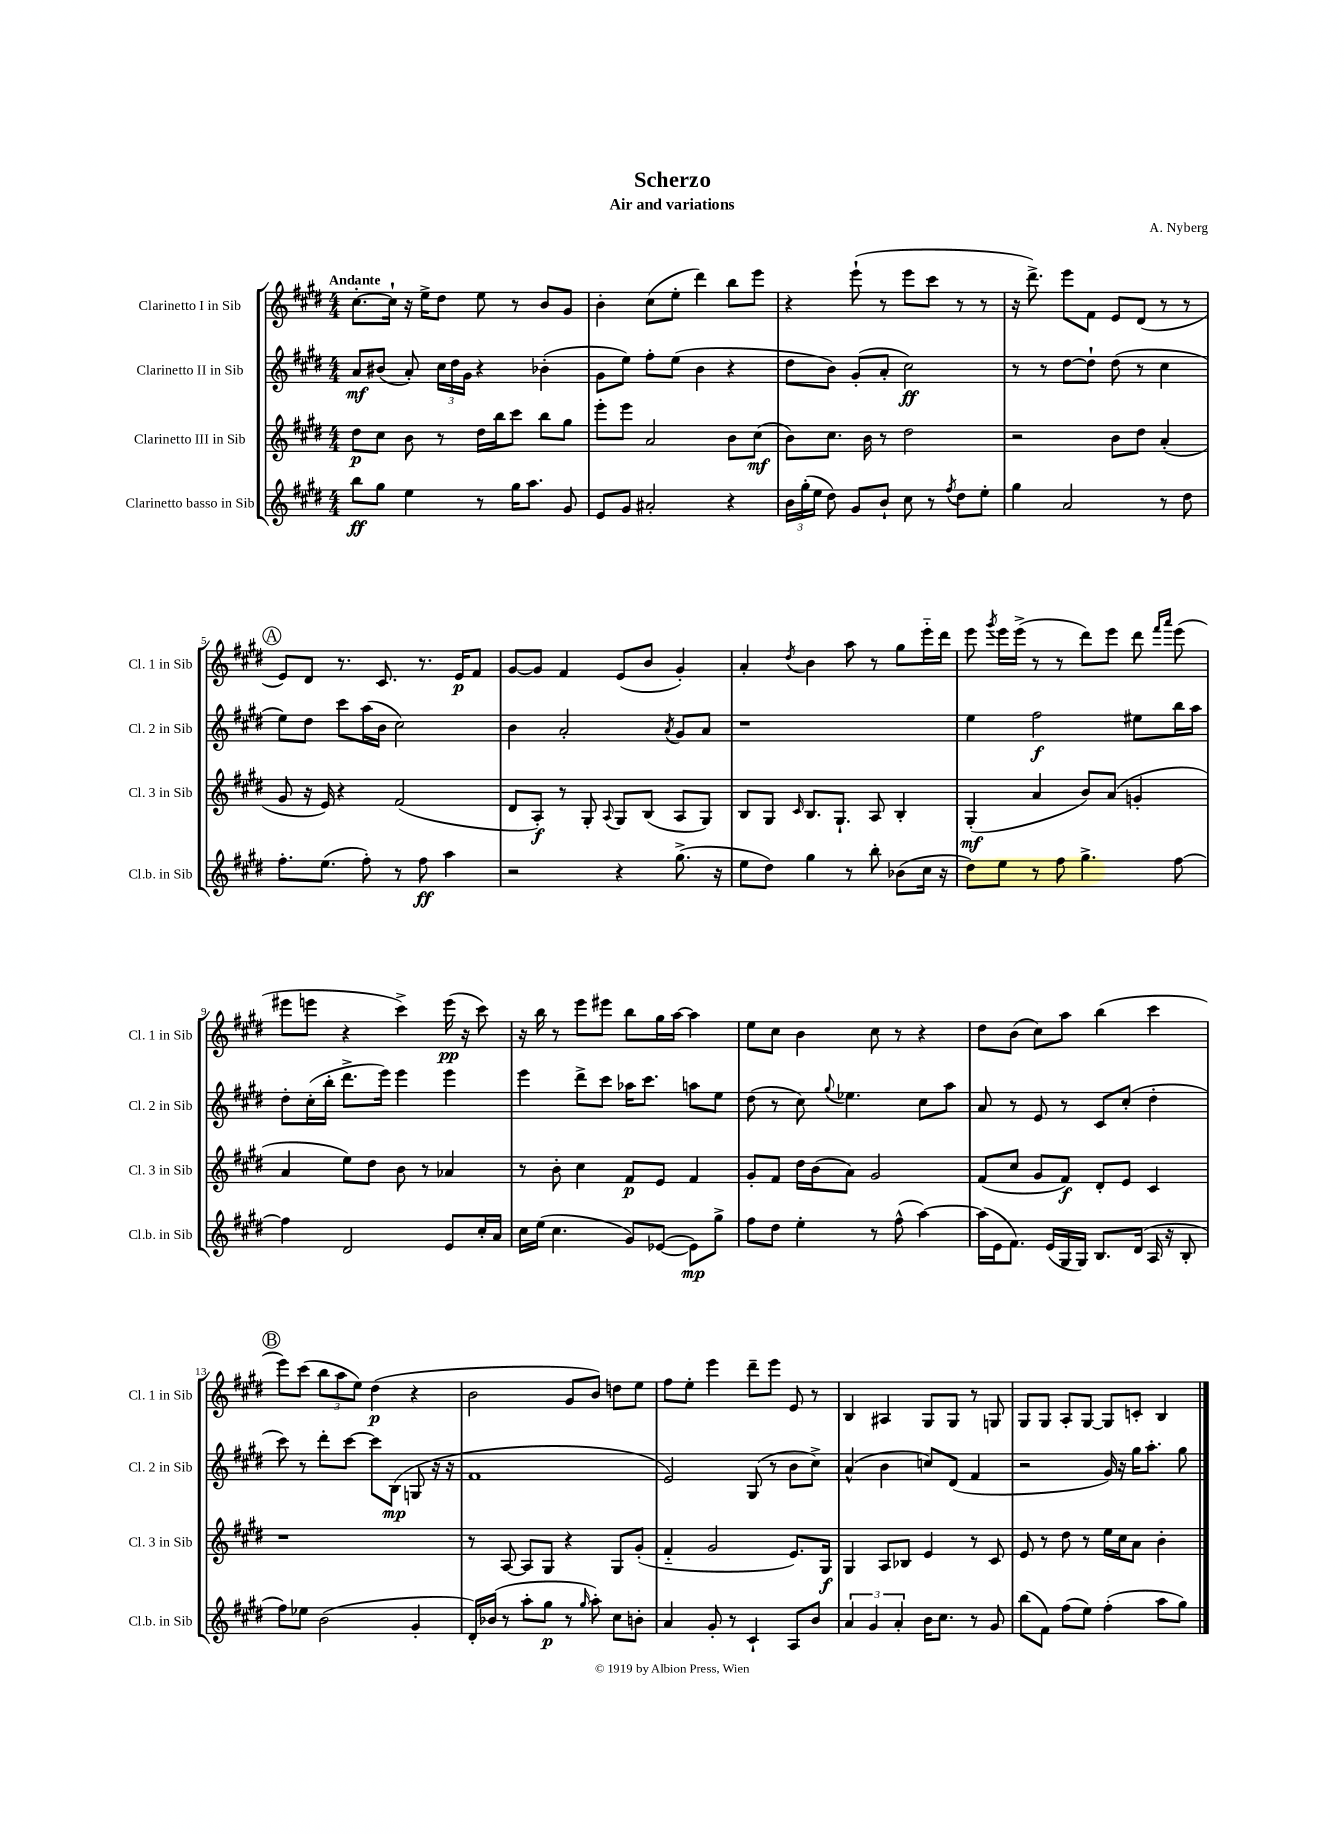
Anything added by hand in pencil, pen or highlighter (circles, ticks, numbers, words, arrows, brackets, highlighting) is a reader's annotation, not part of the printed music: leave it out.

**kern	**dynam	**kern	**dynam	**kern	**dynam	**kern	**dynam
*part4	*part4	*part3	*part3	*part2	*part2	*part1	*part1
*staff4	*staff4	*staff3	*staff3	*staff2	*staff2	*staff1	*staff1
*I"Clarinetto basso in Sib	*	*I"Clarinetto III in Sib	*	*I"Clarinetto II in Sib	*	*I"Clarinetto I in Sib	*
*I'Cl.b. in Sib	*	*I'Cl. 3 in Sib	*	*I'Cl. 2 in Sib	*	*I'Cl. 1 in Sib	*
*clefG2	*	*clefG2	*	*clefG2	*	*clefG2	*
*k[f#c#g#d#]	*	*k[f#c#g#d#]	*	*k[f#c#g#d#]	*	*k[f#c#g#d#]	*
*M4/4	*	*M4/4	*	*M4/4	*	*M4/4	*
=1	=1	=1	=1	=1	=1	=1	=1
!	!	!	!	!	!	!LO:TX:a:B:t=Andante	!
8bb\L	ff	8dd#\L	p	8a/L	mf	[8.cc#'\L	.
8gg#\J	.	8cc#\J	.	(8b#X/J	.	.	.
.	.	.	.	.	.	16cc#`\Jk]	.
4ee\	.	8b\	.	8a'/)	.	16r	.
.	.	.	.	.	.	16ee^\KL	.
.	.	8r	.	24cc#\LL	.	8dd#\J	.
.	.	.	.	24dd#\	.	.	.
.	.	.	.	24g#\JJ	.	.	.
8r	.	16dd#\LL	.	4r	.	8ee\	.
.	.	16bb\J	.	.	.	.	.
16gg#\KL	.	8ccc#\J	.	.	.	8r	.
8.aa\J	.	.	.	.	.	.	.
.	.	8bb\L	.	(4b-X'\	.	8b/L	.
8g#/	.	8gg#\J	.	.	.	8g#/J	.
=2	=2	=2	=2	=2	=2	=2	=2
8e/L	.	8eee'\L	.	8g#\L	.	4b'\	.
8g#/J	.	8eee\J	.	8ee\J)	.	.	.
2a#X'/	.	2a/	.	8ff#'\L	.	(8cc#\L	.
.	.	.	.	(8ee\J	.	8ee'\J	.
.	.	.	.	4b\	.	4ddd#\)	.
4r	.	8b\L	.	4r	.	8bb\L	.
.	.	(8cc#\J	mf	.	.	8eee\J	.
=3	=3	=3	=3	=3	=3	=3	=3
24b\LL	.	8b\L)	.	8dd#\L	.	4r	.
(24gg#'\	.	.	.	.	.	.	.
24ee\JJ	.	.	.	.	.	.	.
8dd#\)	.	8.cc#\J	.	8b\J)	.	.	.
8g#/L	.	.	.	(8g#'/L	.	(8eee`\	.
.	.	16b\	.	.	.	.	.
8b`/J	.	8r	.	8a'/J	.	8r	.
8cc#\	.	2dd#\	.	2cc#\)	ff	8eee\L	.
8r	.	.	.	.	.	8ccc#\J	.
8qff#/	.	.	.	.	.	.	.
8dd#\L	.	.	.	.	.	8r	.
8ee'\J	.	.	.	.	.	8r	.
=4	=4	=4	=4	=4	=4	=4	=4
4gg#\	.	2r	.	8r	.	16r	.
.	.	.	.	.	.	8.ddd#^\)	.
.	.	.	.	8r	.	.	.
2a/	.	.	.	[8dd#\L	.	8eee\L	.
.	.	.	.	8dd#`\J]	.	8f#\J	.
.	.	8b\L	.	(8dd#\	.	8e/L	.
.	.	8dd#\J	.	8r	.	(8d#/J	.
8r	.	(4a'/	.	4cc#\	.	8r	.
8dd#\	.	.	.	.	.	8r	.
!!LO:LB:g=z
!!LO:REH:place=s1:t=A
=5	=5	=5	=5	=5	=5	=5	=5
8.ff#'\L	.	8g#/	.	8ee\L)	.	8e/L)	.
.	.	16r	.	8dd#\J	.	8d#/J	.
(8.ee\J	.	16e/)	.	.	.	.	.
.	.	4r	.	8ccc#\L	.	8.r	.
8ff#'\)	.	.	.	(16aa\L	.	.	.
.	.	.	.	16b\JJ	.	8.c#/	.
8r	.	(2f#/	.	2cc#\)	.	.	.
8ff#\	ff	.	.	.	.	8.r	.
4aa\	.	.	.	.	.	.	.
.	.	.	.	.	.	16e/KL	p
.	.	.	.	.	.	8f#/J	.
=6	=6	=6	=6	=6	=6	=6	=6
2r	.	8d#/L	.	4b\	.	[8g#/L	.
.	.	8A'/J)	f	.	.	8g#/J]	.
.	.	8r	.	2a'/	.	4f#/	.
.	.	8G#'/	.	.	.	.	.
.	.	8qqA/	.	.	.	.	.
4r	.	8G#/L	.	.	.	(8e/L	.
.	.	(8B/J	.	.	.	8b/J	.
.	.	.	.	8qa/	.	.	.
(8.gg#^\	.	8A/L	.	8g#/L	.	4g#'/)	.
.	.	8G#/J)	.	8a/J	.	.	.
16r	.	.	.	.	.	.	.
=7	=7	=7	=7	=7	=7	=7	=7
8ee\L	.	8B/L	.	1r	.	4a'/	.
8dd#\J)	.	8G#/J	.	.	.	.	.
.	.	16qqc#/	.	.	.	8qdd#/	.
4gg#\	.	8.B/L	.	.	.	4b\	.
.	.	8.G#`/J	.	.	.	.	.
8r	.	.	.	.	.	8aa\	.
8bb'\	.	8A/	.	.	.	8r	.
(8b-X\L	.	4B'/	.	.	.	8gg#\L	.
16cc#\Jk	.	.	.	.	.	16eee\L	.
16r	.	.	.	.	.	16ddd#\JJ	.
=8	=8	=8	=8	=8	=8	=8	=8
8dd#\L)	.	(4G#'/	mf	4ee\	.	8eee\	.
.	.	.	.	.	.	8qggg#/	.
8ee\J	.	.	.	.	.	16eee\LL	.
.	.	.	.	.	.	(16eee^\JJ	.
8r	.	4a/	.	2ff#\	f	8r	.
8ff#\	.	.	.	.	.	8r	.
4.gg#^\	.	8b/L)	.	.	.	8ddd#\L)	.
.	.	(8a/J	.	.	.	8eee\J	.
.	.	4gn'/	.	8ee#X\L	.	8ddd#\	.
.	.	.	.	.	.	16qqfff#/LL	.
.	.	.	.	.	.	16qqaaa/JJ	.
[8ff#\	.	.	.	16bb\L	.	(8eee\	.
.	.	.	.	16aa\JJ	.	.	.
!!LO:LB:g=z
=9	=9	=9	=9	=9	=9	=9	=9
4ff#\]	.	4a/	.	8dd#'\L	.	8eee#X\L	.
.	.	.	.	(16cc#'\L	.	8eeen\J	.
.	.	.	.	16bb'\JJ	.	.	.
2d#/	.	8ee\L)	.	8.ddd#^\L	.	4r	.
.	.	8dd#\J	.	.	.	.	.
.	.	.	.	16eee\Jk)	.	.	.
.	.	8b\	.	4eee\	.	4ccc#^\)	.
.	.	8r	.	.	.	.	.
8e/L	.	4a-X/	.	4eee\	.	(16eee\	pp
.	.	.	.	.	.	16r	.
16cc#'/L	.	.	.	.	.	8ccc#\)	.
16a/JJ	.	.	.	.	.	.	.
=10	=10	=10	=10	=10	=10	=10	=10
16cc#\LL	.	8r	.	4eee\	.	16r	.
(16ee\JJ	.	.	.	.	.	16bb\	.
4.cc#\	.	8b'\	.	.	.	8r	.
.	.	4cc#\	.	8ddd#^\L	.	8eee\L	.
.	.	.	.	8ccc#\J	.	8eee#X\J	.
8g#/L)	.	8f#/L	p	16aa-X\KL	.	8bb\L	.
.	.	.	.	8.ccc#\J	.	.	.
([8e-X/J	.	8e/J	.	.	.	16gg#\L	.
.	.	.	.	.	.	[16aa\JJ	.
8e-\L])	mp	4f#/	.	8aan\L	.	4aa\]	.
8gg#^\J	.	.	.	8ee\J	.	.	.
=11	=11	=11	=11	=11	=11	=11	=11
8ff#\L	.	8g#'/L	.	(8dd#\	.	8ee\L	.
8dd#\J	.	8f#/J	.	8r	.	8cc#\J	.
4ee'\	.	16dd#\LL	.	8cc#\)	.	4b\	.
.	.	(16b\J	.	.	.	.	.
.	.	.	.	8qqgg#/	.	.	.
.	.	8a\J)	.	4.ee-X\	.	.	.
8r	.	2g#/	.	.	.	8cc#\	.
(8ff#^^\	.	.	.	.	.	8r	.
[4aa\)	.	.	.	8cc#\L	.	4r	.
.	.	.	.	8aa\J	.	.	.
=12	=12	=12	=12	=12	=12	=12	=12
(16aa\LL]	.	(8f#/L	.	8a/	.	8dd#\L	.
16e\J	.	.	.	.	.	.	.
8.f#\J)	.	8cc#/J	.	8r	.	(8b\J	.
.	.	8g#/L	.	8e/	.	8cc#\L)	.
(16e/LL	.	.	.	.	.	.	.
16G#/	.	8f#/J)	f	8r	.	8aa\J	.
16G#/JJ)	.	.	.	.	.	.	.
8.B/L	.	8d#'/L	.	8c#/L	.	(4bb\	.
.	.	8e/J	.	(8cc#'/J	.	.	.
(16d#/Jk	.	.	.	.	.	.	.
16A/	.	4c#/	.	4dd#'\	.	4ccc#\	.
16r	.	.	.	.	.	.	.
8B'/	.	.	.	.	.	.	.
!!LO:LB:g=z
!!LO:REH:place=s1:t=B
=13	=13	=13	=13	=13	=13	=13	=13
8ff#\L)	.	1r	.	8ccc#\)	.	8eee\L)	.
8ee-X\J	.	.	.	8r	.	(8ccc#\J	.
(2b\	.	.	.	8ddd#'\L	.	12bb\L	.
.	.	.	.	.	.	12aa\	.
.	.	.	.	[8ccc#\J	.	.	.
.	.	.	.	.	.	12ee\J)	.
.	.	.	.	8ccc#\L]	.	(4dd#\	p
.	.	.	.	(8B\J	mp	.	.
4g#'/	.	.	.	8Gn/	.	4r	.
.	.	.	.	16r	.	.	.
.	.	.	.	16r	.	.	.
=14	=14	=14	=14	=14	=14	=14	=14
16d#'/LL)	.	8r	.	1f#	.	2b\	.
(16b-X/JJ	.	.	.	.	.	.	.
8r	.	[8A/	.	.	.	.	.
8aa'\L	.	8A/L]	.	.	.	.	.
8gg#\J	p	8G#/J	.	.	.	.	.
8r	.	4r	.	.	.	8g#/L	.
16qqgg#/	.	.	.	.	.	.	.
8aa'\)	.	.	.	.	.	8b/J)	.
8cc#\L	.	8G#/L	.	.	.	8ddn\L	.
8bn'\J	.	(8g#'/J	.	.	.	8ee\J	.
=15	=15	=15	=15	=15	=15	=15	=15
4a/	.	4f#/	.	2e/)	.	8ff#\L	.
.	.	.	.	.	.	8ee'\J	.
8g#'/	.	2g#/	.	.	.	4eee\	.
8r	.	.	.	.	.	.	.
4c#`/	.	.	.	(8G#/	.	8ddd#~\L	.
.	.	.	.	8r	.	8eee\J	.
8A/L	.	8.e/L)	.	8b\L	.	8e/	.
8b/J	.	.	.	8cc#^\J)	.	8r	.
.	.	16G#/Jk	f	.	.	.	.
=16	=16	=16	=16	=16	=16	=16	=16
6a/	.	4G#/	.	(4a^^/	.	4B/	.
6g#/	.	.	.	.	.	.	.
.	.	8A/L	.	4b\	.	4A#X/	.
6a'/	.	.	.	.	.	.	.
.	.	8B-X/J	.	.	.	.	.
16b\KL	.	4e/	.	8ccn/L)	.	8G#/L	.
8.cc#\J	.	.	.	.	.	.	.
.	.	.	.	(8d#/J	.	8G#/J	.
8r	.	8r	.	4f#/	.	8r	.
8g#/	.	8c#/	.	.	.	8Gn/	.
=17	=17	=17	=17	=17	=17	=17	=17
(8bb\L	.	8e/	.	2r	.	8G#/L	.
8f#\J)	.	8r	.	.	.	8G#/J	.
(8ff#\L	.	8dd#\	.	.	.	8A'/L	.
8ee\J)	.	8r	.	.	.	[8G#/J	.
(4ff#'\	.	16ee\LL	.	16g#/)	.	8G#/L]	.
.	.	16cc#\J	.	16r	.	.	.
.	.	8a\J	.	16gg#\KL	.	8cn'/J	.
.	.	.	.	8.aa'\J	.	.	.
8aa\L	.	4b'\	.	.	.	4B/	.
8gg#\J)	.	.	.	8gg#\	.	.	.
==	==	==	==	==	==	==	==
*-	*-	*-	*-	*-	*-	*-	*-
